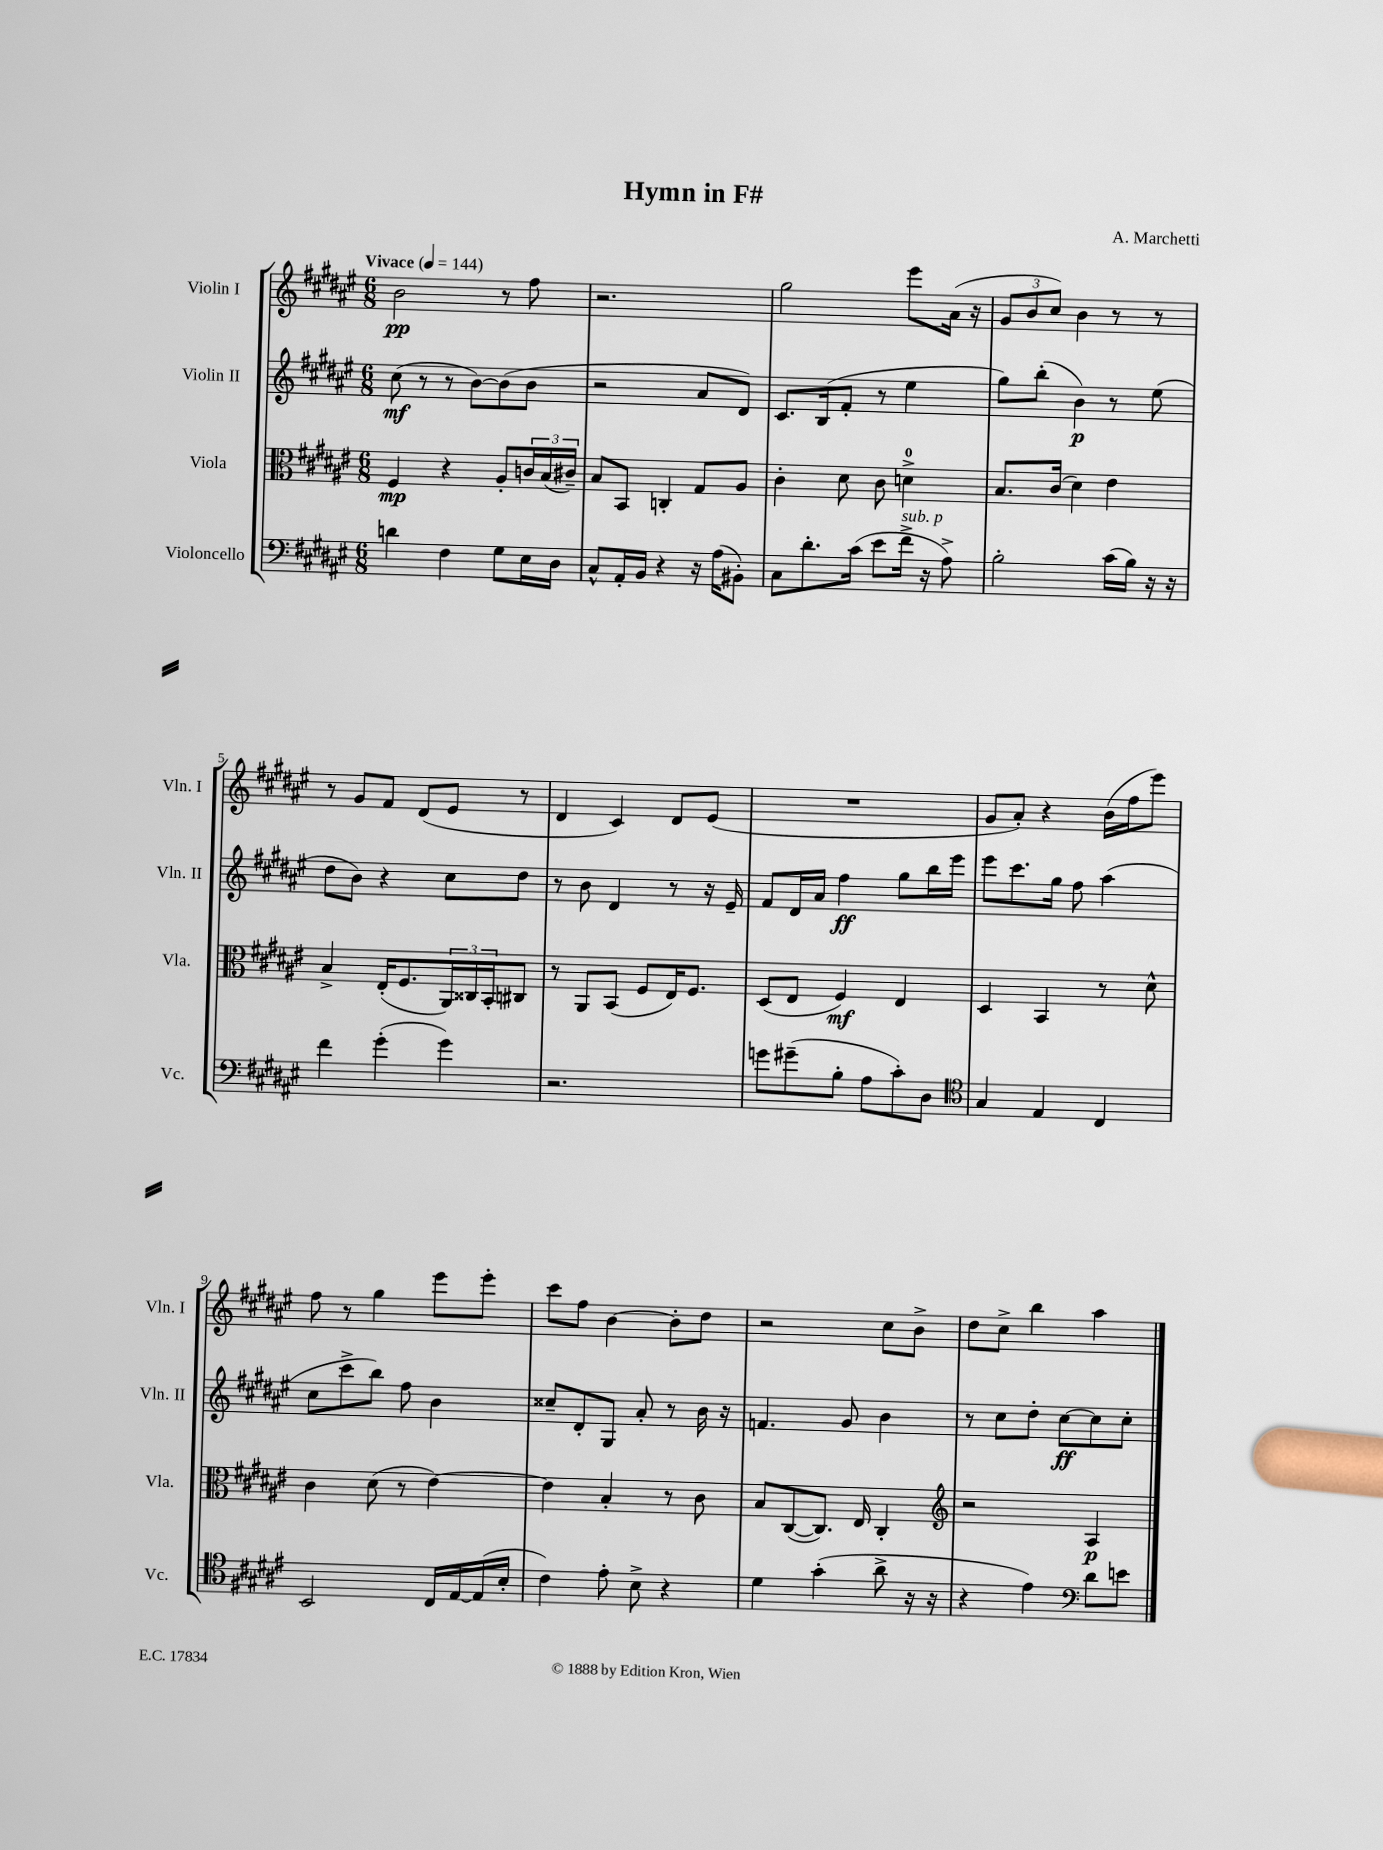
\header { title = "Hymn in F#" composer = "A. Marchetti" }
<<
\new StaffGroup <<
\new Staff = "s0" \with { instrumentName = "Violin I" shortInstrumentName = "Vln. I" } {
    \clef treble \key fis \major \numericTimeSignature \time 6/8 \tempo "Vivace" 4 = 144
    b'2\pp r8 fis''8 |
    r2. |
    gis''2 eis'''8 ais'16( r16 |
    \tuplet 3/2 { gis'8 b'8 cis''8) } b'4 r8 r8 |
    r8 gis'8 fis'8 dis'8( eis'8 r8 |
    dis'4 cis'4) dis'8 eis'8( |
    R2. |
    gis'8 ais'8-.) r4 b'16( fis''16 eis'''8) |
    fis''8 r8 gis''4 eis'''8 eis'''8-. |
    cis'''8 fis''8 b'4~ b'8-. dis''8 |
    r2 cis''8 b'8-> |
    dis''8 cis''8-> b''4 ais''4 \bar "|." |
}
\new Staff = "s1" \with { instrumentName = "Violin II" shortInstrumentName = "Vln. II" } {
    \clef treble \key fis \major \numericTimeSignature \time 6/8
    cis''8\mf( r8 r8 b'8~) b'8( b'8 |
    r2 ais'8 dis'8) |
    cis'8. b16( fis'8-. r8 eis''4 |
    gis''8) b''8-.( b'4\p) r8 eis''8( |
    dis''8 b'8) r4 cis''8 dis''8 |
    r8 b'8 dis'4 r8 r16 eis'16-- |
    fis'8 dis'16 ais'16 fis''4\ff gis''8 b''16 eis'''16 |
    eis'''8 cis'''8. gis''16 fis''8 ais''4( |
    cis''8 cis'''8-> b''8) fis''8 b'4 |
    cisis''8-- dis'8-. gis8 ais'8-. r8 b'16 r16 |
    f'4. gis'8 b'4 |
    r8 cis''8 dis''8-. cis''8~\ff cis''8 cis''8-. \bar "|." |
}
\new Staff = "s2" \with { instrumentName = "Viola" shortInstrumentName = "Vla." } {
    \clef alto \key fis \major \numericTimeSignature \time 6/8
    fis4\mp r4 ais8-. \tuplet 3/2 { c'16 b16( cis'16--) } |
    b8 b,8 c4-. gis8 ais8 |
    cis'4-. dis'8 cis'8 d'4-0-> |
    b8. cis'16( dis'4) eis'4 |
    b4-> eis16-.( fis8. \tuplet 3/2 { ais,16) cisis16 b,16-. } cis8 |
    r8 ais,8 b,8( fis8 eis16) fis8. |
    dis8( eis8 fis4\mf) eis4 |
    dis4 b,4 r8 dis'8-^ |
    cis'4 dis'8( r8 eis'4~) |
    eis'4 b4-. r8 cis'8 |
    b8 cis8~( cis8.) eis16 cis4-. |
    \clef treble r2 ais4\p \bar "|." |
}
\new Staff = "s3" \with { instrumentName = "Violoncello" shortInstrumentName = "Vc." } {
    \clef bass \key fis \major \numericTimeSignature \time 6/8
    d'4 fis4 gis8 eis16 dis16 |
    cis8-^ ais,16-. b,16 r4 r16 ais16( bis,8-.) |
    cis8 dis'8.-. cis'16( eis'8 fis'16->^\markup { \italic "sub. p" } r16 ais8->) |
    b2-. cis'16( b16) r16 r16 |
    fis'4 gis'4-.( gis'4) |
    r2. |
    g'8 gis'8--( b8-. ais8 cis'8-.) dis8 |
    \clef tenor gis4 eis4 cis4 |
    b,2 cis16 eis16~ eis16( b16-. |
    cis'4) eis'8-. b8-> r4 |
    dis'4 gis'4-.( ais'8-> r16 r16 |
    r4 eis'4) \clef bass dis'8 e'8 \bar "|." |
}
>>
>>
